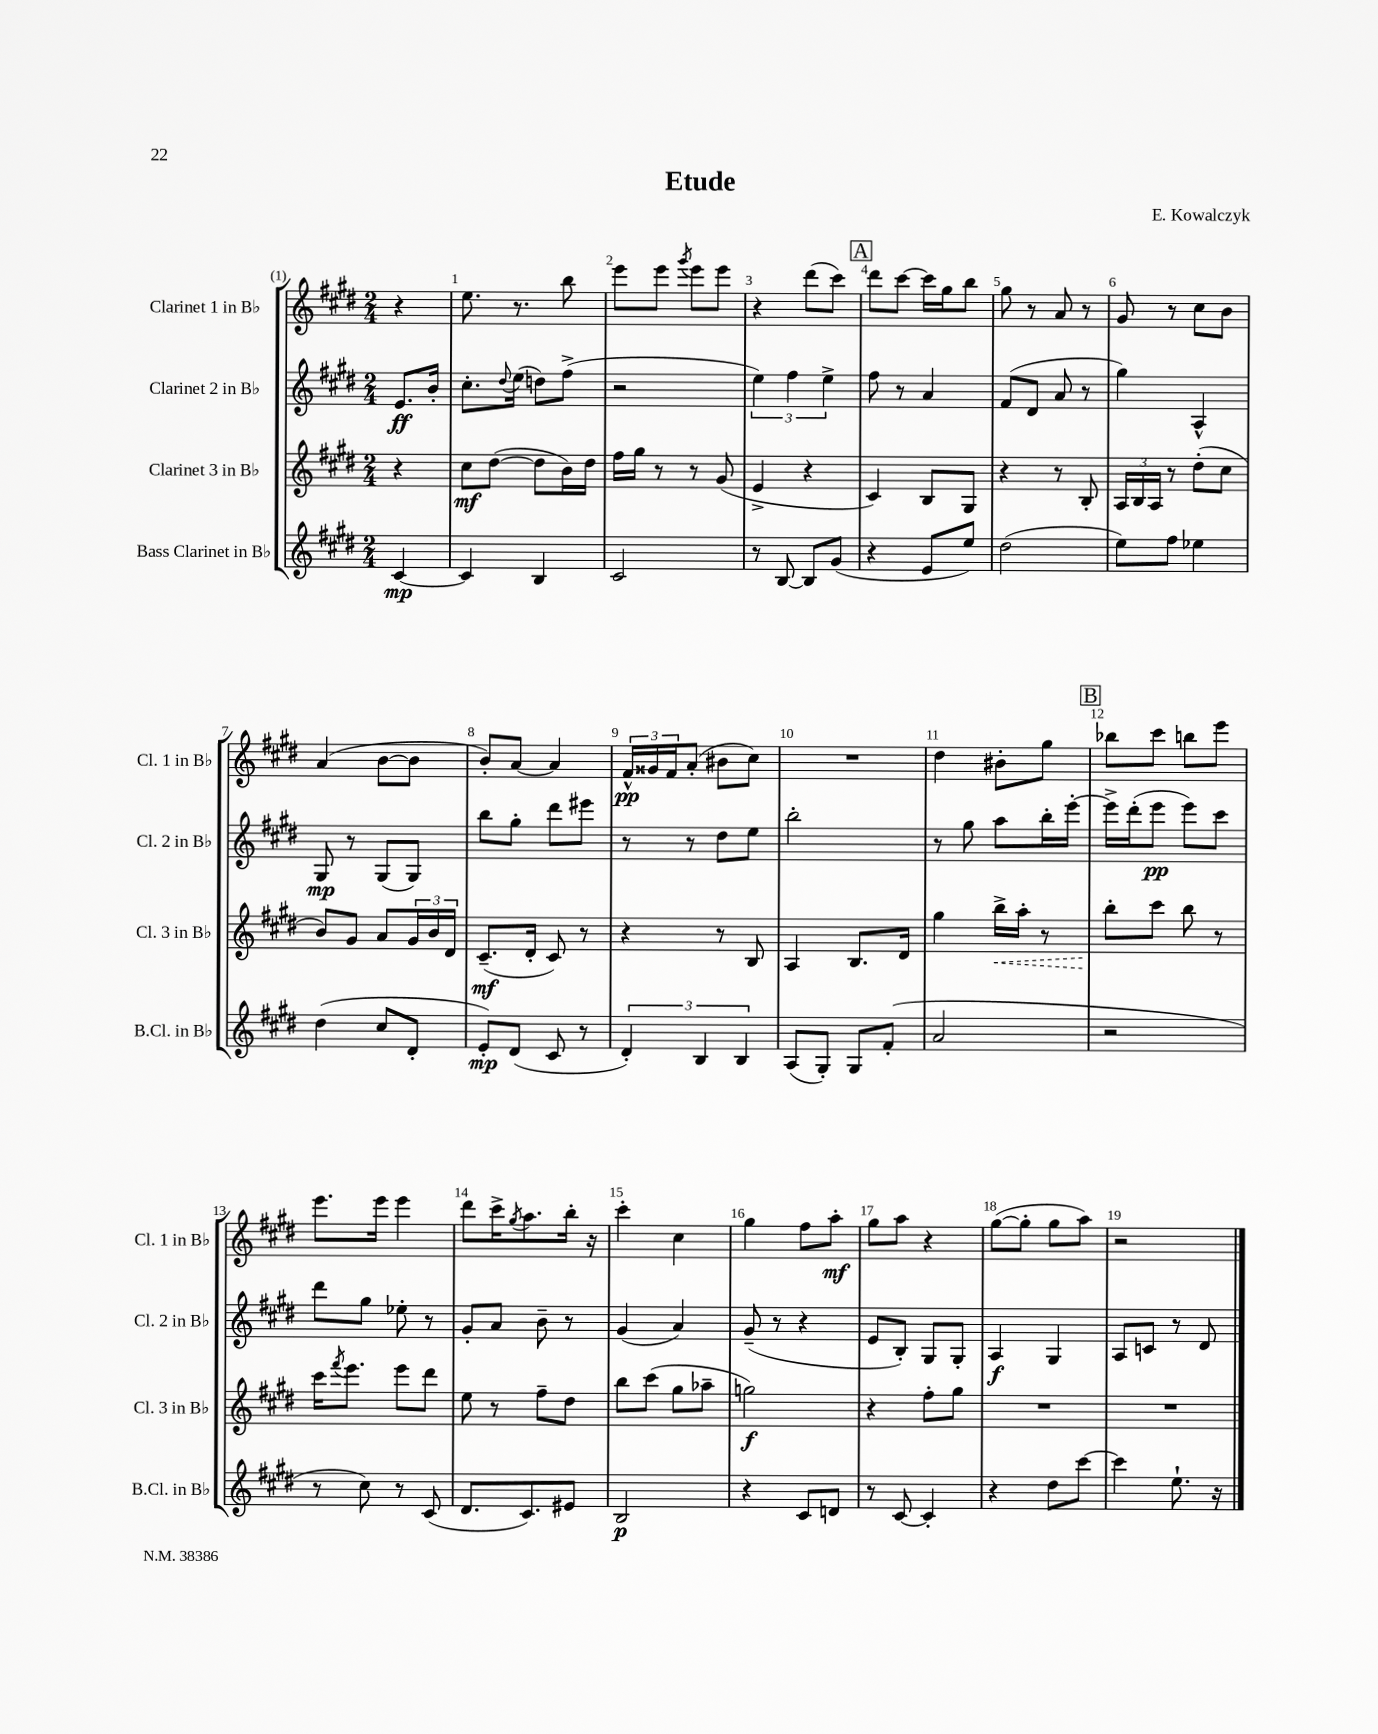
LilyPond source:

\header { title = "Etude" composer = "E. Kowalczyk" }
<<
\new StaffGroup <<
\new Staff = "s0" \with { instrumentName = "Clarinet 1 in Bb" shortInstrumentName = "Cl. 1 in Bb" } {
    \clef treble \key e \major \numericTimeSignature \time 2/4 \partial 4
    r4 |
    e''8. r8. b''8 |
    e'''8 e'''8 \acciaccatura { gis'''8 } e'''8 e'''8 |
    r4 dis'''8( cis'''8) |
    \mark \markup { \box "A" } dis'''8 cis'''8~ cis'''16 gis''16 b''8 |
    gis''8 r8 a'8 r8 |
    gis'8 r8 cis''8 b'8 |
    a'4( b'8~ b'8 |
    b'8-.) a'8~ a'4 |
    \tuplet 3/2 { fis'16-^\pp gisis'16 fis'16 } a'8-.( bis'8 cis''8) |
    R2 |
    dis''4 bis'8-. gis''8 |
    \mark \markup { \box "B" } bes''8 cis'''8 b''8 e'''8 |
    e'''8. e'''16 e'''4 |
    dis'''8 cis'''16-> \acciaccatura { gis''8 } a''8. b''16-. r16 |
    cis'''4-. cis''4 |
    gis''4 fis''8 a''8-.\mf |
    gis''8 a''8 r4 |
    gis''8~( gis''8-. gis''8 a''8) |
    r2 \bar "|." |
}
\new Staff = "s1" \with { instrumentName = "Clarinet 2 in Bb" shortInstrumentName = "Cl. 2 in Bb" } {
    \clef treble \key e \major \numericTimeSignature \time 2/4 \partial 4
    e'8.\ff b'16-. |
    cis''8.-. \appoggiatura { dis''8 } e''16( d''8) fis''8->( |
    r2 |
    \tuplet 3/2 { e''4) fis''4 e''4-> } |
    \mark \markup { \box "A" } fis''8 r8 a'4 |
    fis'8( dis'8 a'8 r8 |
    gis''4) a4-^ |
    gis8\mp r8 gis8( gis8) |
    b''8 gis''8-. dis'''8 eis'''8 |
    r8 r8 dis''8 e''8 |
    b''2-. |
    r8 gis''8 a''8 b''16-. e'''16~-. |
    \mark \markup { \box "B" } e'''16-> dis'''16-.( e'''8\pp e'''8) cis'''8 |
    dis'''8 gis''8 ees''8-. r8 |
    gis'8-. a'8 b'8-- r8 |
    gis'4( a'4) |
    gis'8--( r8 r4 |
    e'8 b8-.) gis8 gis8-. |
    a4\f gis4 |
    a8 c'8 r8 dis'8 \bar "|." |
}
\new Staff = "s2" \with { instrumentName = "Clarinet 3 in Bb" shortInstrumentName = "Cl. 3 in Bb" } {
    \clef treble \key e \major \numericTimeSignature \time 2/4 \partial 4
    r4 |
    cis''8\mf dis''8~( dis''8 b'16) dis''16 |
    fis''16 gis''16 r8 r8 gis'8( |
    e'4-> r4 |
    \mark \markup { \box "A" } cis'4) b8 gis8 |
    r4 r8 b8-. |
    \tuplet 3/2 { a16 b16 a16 } r8 dis''8-.( cis''8 |
    b'8) gis'8 a'8 \tuplet 3/2 { gis'16 b'16 dis'16 } |
    cis'8.--\mf( dis'16-. cis'8) r8 |
    r4 r8 b8 |
    a4 b8. dis'16 |
    gis''4 \once \override Hairpin.style = #'dashed-line b''16->\< a''16-. r8 |
    \mark \markup { \box "B" } b''8-.\! cis'''8 b''8 r8 |
    cis'''16 \acciaccatura { fis'''8 } e'''8. e'''8 dis'''8 |
    e''8 r8 fis''8-- dis''8 |
    b''8 cis'''8( gis''8 aes''8-- |
    g''2\f) |
    r4 fis''8-. gis''8 |
    R2 |
    R2 \bar "|." |
}
\new Staff = "s3" \with { instrumentName = "Bass Clarinet in Bb" shortInstrumentName = "B.Cl. in Bb" } {
    \clef treble \key e \major \numericTimeSignature \time 2/4 \partial 4
    cis'4~\mp |
    cis'4 b4 |
    cis'2 |
    r8 b8~ b8 gis'8( |
    \mark \markup { \box "A" } r4 e'8 e''8) |
    dis''2( |
    e''8) fis''8 ees''4 |
    dis''4( cis''8 dis'8-. |
    e'8-.\mp) dis'8( cis'8 r8 |
    \tuplet 3/2 { dis'4-.) b4 b4 } |
    a8( gis8-.) gis8 fis'8-.( |
    a'2 |
    \mark \markup { \box "B" } r2 |
    r8 cis''8) r8 cis'8( |
    dis'8. cis'8.) eis'8 |
    b2\p |
    r4 cis'8 d'8 |
    r8 cis'8~ cis'4-. |
    r4 dis''8 cis'''8~ |
    cis'''4 e''8.-! r16 \bar "|." |
}
>>
>>
\layout { \context { \Score \override BarNumber.break-visibility = ##(#f #t #t) barNumberVisibility = #all-bar-numbers-visible } }
